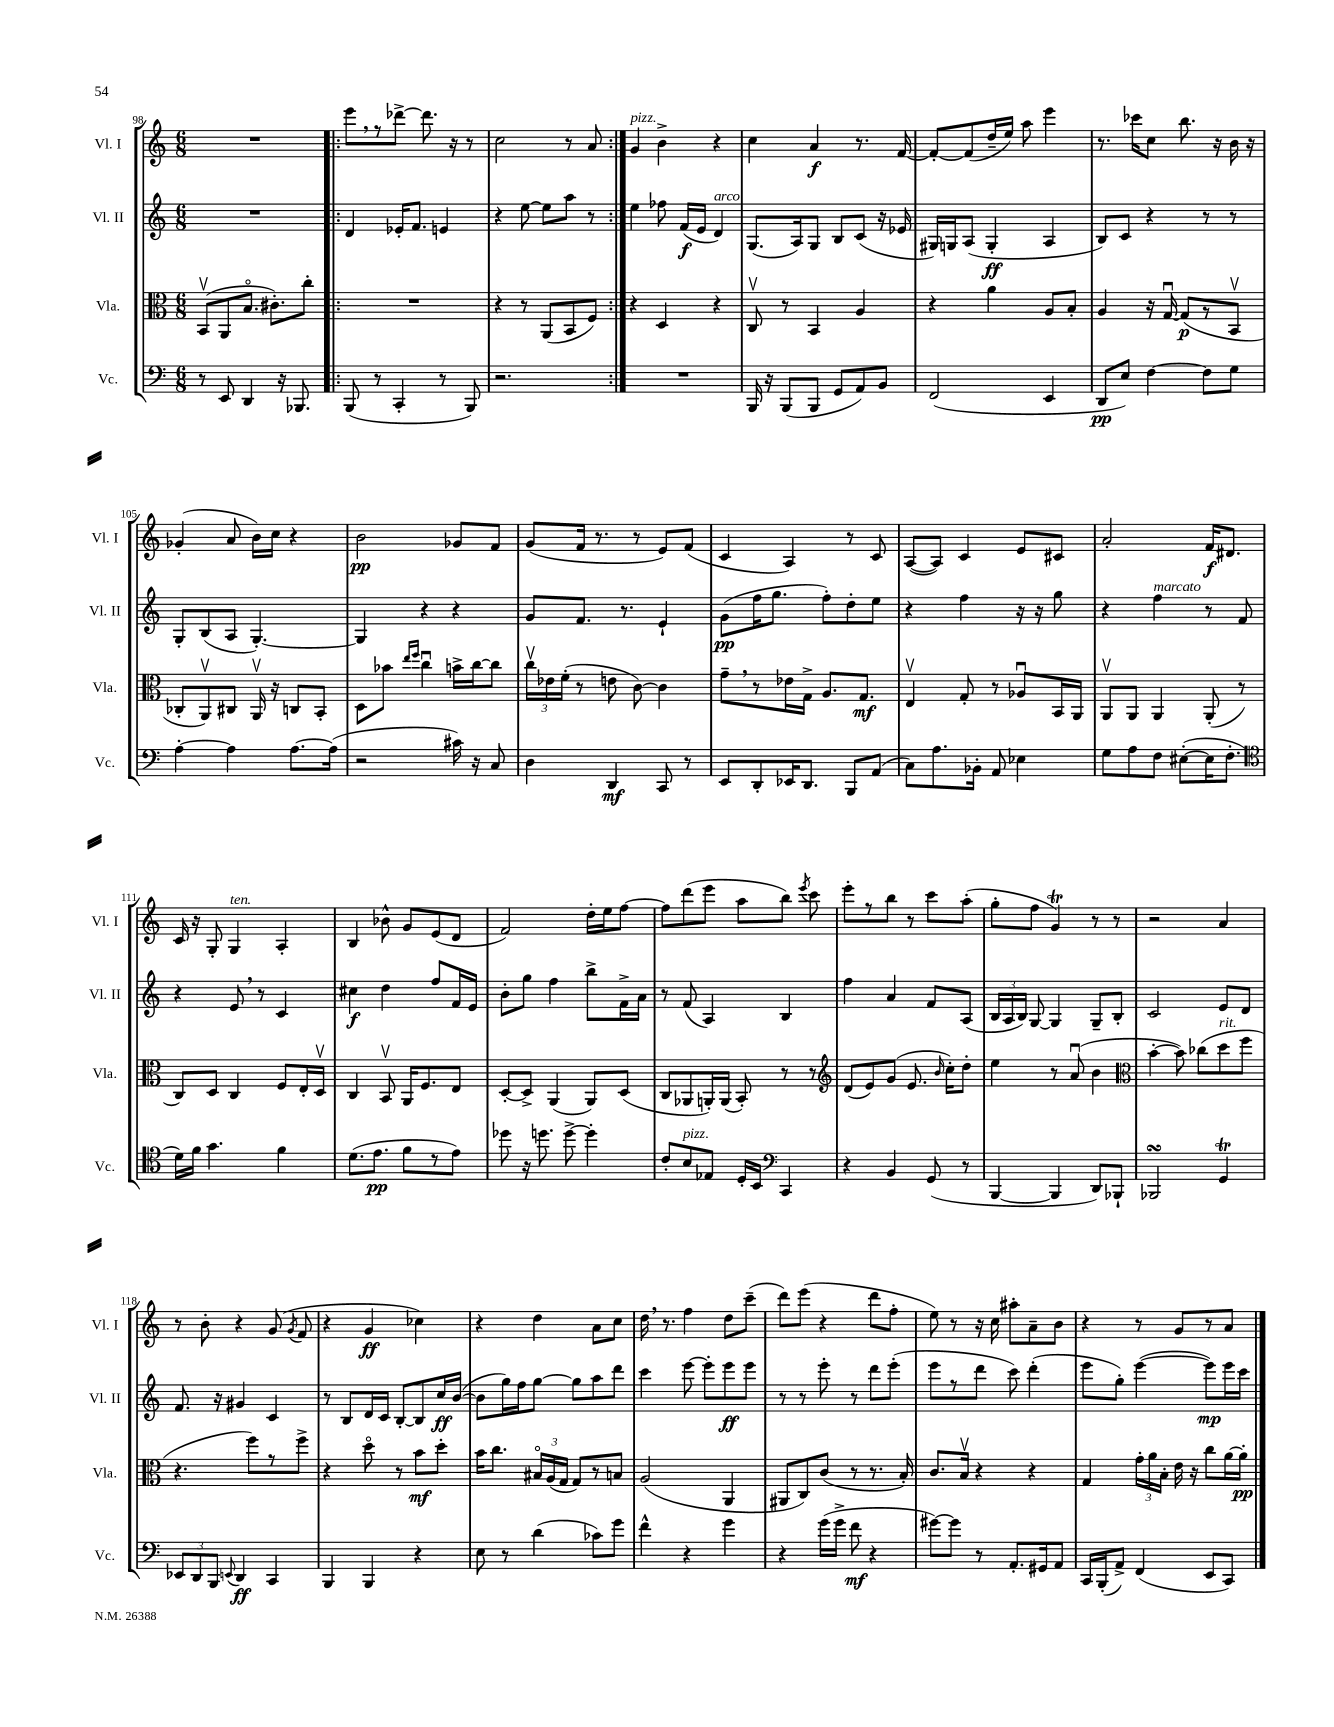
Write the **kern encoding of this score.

**kern	**kern	**kern	**kern
*staff4	*staff3	*staff2	*staff1
*clefF4	*clefC3	*clefG2	*clefG2
*k[]	*k[]	*k[]	*k[]
*M6/8	*M6/8	*M6/8	*M6/8
8r	(8BBv	2.r	2.r
8EE	8AA	.	.
4DD	8.Bo	.	.
.	8.c#')	.	.
16r	.	.	.
8.BBB-	.	.	.
.	8cc'	.	.
=!|:	=!|:	=!|:	=!|:
(8BBB	2.r	4d	8eee
8r	.	.	8r
4CC'	.	16e-'	[8ddd-^
.	.	8.f	.
.	.	.	8.ddd-]
8r	.	4e	.
.	.	.	16r
8BBB)	.	.	8r
=	=	=	=
2.r	4r	4r	2cc
.	8r	[8ee	.
.	(8AA	8ee]	.
.	8BB	8aa	8r
.	8F)	8r	8a
=:|!	=:|!	=:|!	=:|!
2.r	4r	4ee	4g
.	4D	8ff-	4b^
.	.	(16f	.
.	.	16e	.
.	4r	4d)	4r
=	=	=	=
16BBB	8Cv	(8.G	4cc
16r	.	.	.
(8BBB	8r	.	.
.	.	16A)	.
8BBB	4BB	8G	4a
8GG	.	8B	.
8AA)	4A	(8c	8.r
8BB	.	16r	.
.	.	16e-	[16f
=	=	=	=
(2FF	4r	16G#)	8f'_
.	.	16G	.
.	.	(8A	(8f]
.	4a	4G'	16dd~
.	.	.	16ee)
.	.	.	8aa
4EE	8A	4A	4eee
.	8B'	.	.
=	=	=	=
8DD	4A	8B)	8.r
8E)	.	8c	.
.	.	.	16ccc-
[4F	16r	4r	8cc
.	[16Gu	.	.
.	(8G]	.	8.bb
8F]	8r	8r	.
.	.	.	16r
8G	8BBv	8r	16b
.	.	.	16r
=	=	=	=
[4A'	8C-'	8G'	(4g-'
.	8AAv)	(8B	.
4A]	8C#	8A	8a
.	16AAv	[4.G')	16b)
.	16r	.	16cc
[8.A	8C	.	4r
.	8BB'	.	.
(16A]	.	.	.
=	=	=	=
2r	8D	4G]	2b
.	8b-	.	.
.	16qqee	.	.
.	16qqff	.	.
.	4ccu	4r	.
16c#)	16b^	4r	8g-
16r	[16cc	.	.
8C	8cc]	.	8f
=	=	=	=
4D	24ccv	8g	(8g
.	24e-	.	.
.	(24f'	.	.
.	8r	8.f	16f
.	.	.	8.r
4DD	8e	.	.
.	.	8.r	.
.	[8c)	.	8r
8CC	4c]	4e`	8e)
8r	.	.	(8f
=	=	=	=
8EE	8g~	(8g	4c
8DD'	8r	16ff	.
.	.	8.gg	.
16EE-	16e-	.	4A)
8.DD	16G^	.	.
.	8.A	8ff')	.
8BBB	.	8dd'	8r
.	8.G	.	.
(8AA	.	8ee	8c
=	=	=	=
8C)	4Ev	4r	([8A
8.A	.	.	8A])
.	8G'	4ff	4c
16BB-'	.	.	.
8AA	8r	.	.
4E-	8A-u	16r	8e
.	.	16r	.
.	16BB	8gg	8c#
.	16AA	.	.
=	=	=	=
8G	8AAv	4r	2a'
8A	8AA	.	.
8F	4AA	4ff	.
([8E#'	.	.	.
16E#]	(8AA'	8r	16f
8.F'	.	.	8.d#
.	8r	8f	.
=	=	=	=
*clefC4	*	*	*
16d)	8C)	4r	16c
16f	.	.	16r
4.g	8D	.	8G'
.	4C	8e	4G
.	.	8r	.
4f	8F	4c	4A'
.	16E'	.	.
.	16Dv	.	.
=	=	=	=
(8.d	4C	4cc#	4B
8.e	.	.	.
.	8BBv	4dd	8b-^^
8f	16AA	.	8g
.	8.F	.	.
8r	.	8ff	(8e
8e)	8E	16f	8d
.	.	16e	.
=	=	=	=
8dd-	[8D'	8b'	2f)
16r	8D^]	8gg	.
8.dd	.	.	.
.	(4AA	4ff	.
[8dd^	.	.	.
4dd']	8AA)	8bb^	16dd'
.	.	.	16ee
.	(8D	16f^	[8ff
.	.	16a	.
=	=	=	=
8c'	8C	8r	8ff]
8B	8AA-	(8f	(8ddd
8E-	16AA')	4A)	8eee
.	(16AA	.	.
16D'	8BB')	.	8aa
16BB	.	.	.
*clefF4	*	*	*
4CC	8r	4B	8bb)
.	.	.	8qeee
.	8r	.	8ccc
=	=	=	=
*	*clefG2	*	*
4r	(8d	4ff	8eee'
.	8e)	.	8r
4BB	(8g	4a	8bb
.	8.e	.	8r
(8GG	.	8f	8ccc
.	16qqb	.	.
.	16cc')	.	.
8r	8dd'	(8A	(8aa'
=	=	=	=
[4BBB	4ee	24B	8gg'
.	.	24A	.
.	.	24B)	.
.	.	[8G	8ff
4BBB]	8r	4G]	4g)
.	(8au	.	.
8DD)	4b	8G~	8r
8BBB-`	.	8B'	8r
=	=	=	=
*	*clefC3	*	*
2BBB-	[4b'	2c	2r
.	8b])	.	.
.	(8cc-	.	.
4GG	8dd	8e	4a
.	8ff	8d	.
=	=	=	=
12EE-	4.r	8.f	8r
12DD	.	.	.
.	.	.	8b'
12BBB	.	.	.
.	.	16r	.
8qqEE	.	.	.
4DD	.	4g#	4r
.	8ff)	.	.
4CC	8r	4c	(8g
.	.	.	8qg
.	8ff^	.	8f
=	=	=	=
4BBB	4r	8r	4r
.	.	8B	.
4BBB	8ddo	16d	4g
.	.	16c	.
.	8r	[8B'	.
4r	8b	8B]	4cc-)
.	8dd'	16cc	.
.	.	([16b	.
=	=	=	=
8E	16b	8b]	4r
.	8.cc	.	.
8r	.	16gg)	.
.	.	16ff	.
(4d	24B#o	[8gg	4dd
.	(24A	.	.
.	24G	.	.
.	8G)	8gg]	.
8c-)	8r	8aa	8a
8g	8B	8ddd	8cc
=	=	=	=
4f^^	(2A	4ccc	16dd
.	.	.	8.r
4r	.	[8eee	4ff
.	.	8eee']	.
4g	4AA	8eee	8dd
.	.	8eee	(8ccc~
=	=	=	=
4r	8AA#	8r	8ddd)
.	8C)	8r	(8eee
(16g	(8c	8eee'	4r
16g^	.	.	.
8f	8r	8r	.
4r	8.r	8ddd	8ddd
.	.	(8eee'	8ff'
.	16B')	.	.
=	=	=	=
[8g#)	8.c	8eee	8ee)
8g#]	.	8r	8r
.	16Bv	.	.
8r	4r	8ddd	16r
.	.	.	16cc
8.AA'	.	8ccc)	8aa#'
.	4r	(4ddd'	8a~
16GG#	.	.	.
8AA	.	.	8b
=	=	=	=
16CC	4G	8eee	4r
(16BBB'	.	.	.
8AA^)	.	8gg')	.
(4FF	24g'	([4eee	8r
.	24a	.	.
.	24B'	.	.
.	16e	.	8g
.	16r	.	.
8EE	8cc	8eee])	8r
8CC)	[16a	16eee	8a
.	16a']	16ccc	.
==	==	==	==
*-	*-	*-	*-
